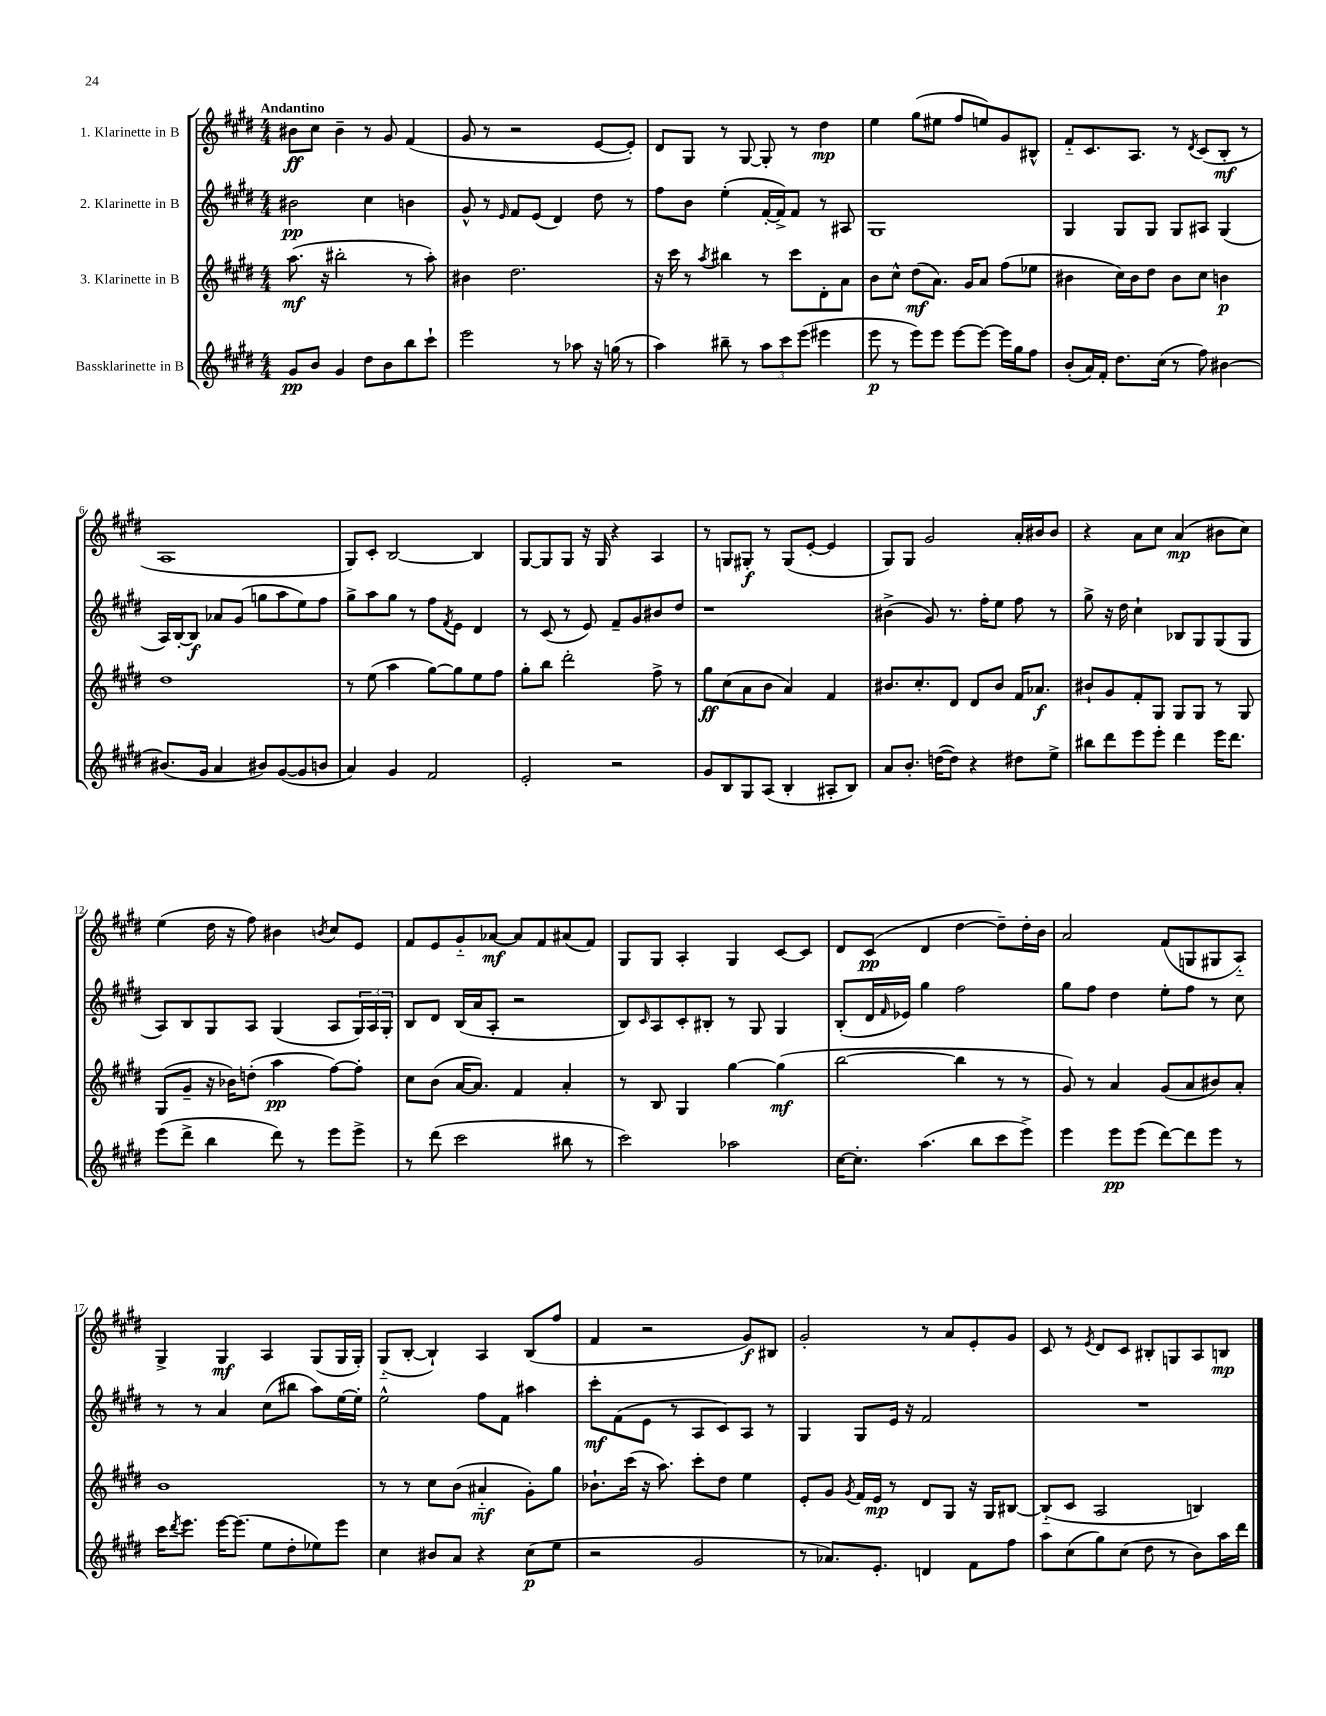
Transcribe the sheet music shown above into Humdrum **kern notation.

**kern	**dynam	**kern	**dynam	**kern	**dynam	**kern	**dynam
*part4	*part4	*part3	*part3	*part2	*part2	*part1	*part1
*staff4	*staff4	*staff3	*staff3	*staff2	*staff2	*staff1	*staff1
*I"Bassklarinette in B	*	*I"3. Klarinette in B	*	*I"2. Klarinette in B	*	*I"1. Klarinette in B	*
*clefG2	*	*clefG2	*	*clefG2	*	*clefG2	*
*k[f#c#g#d#]	*	*k[f#c#g#d#]	*	*k[f#c#g#d#]	*	*k[f#c#g#d#]	*
*M4/4	*	*M4/4	*	*M4/4	*	*M4/4	*
=1	=1	=1	=1	=1	=1	=1	=1
!	!	!	!	!	!	!LO:TX:a:B:t=Andantino	!
8g#/L	pp	(8.aa\	mf	2b#X\	pp	8b#X\L	ff
8b/J	.	.	.	.	.	8cc#\J	.
.	.	16r	.	.	.	.	.
4g#/	.	2bb#X'\	.	.	.	4b#~\	.
8dd#\L	.	.	.	4cc#\	.	8r	.
8b\	.	.	.	.	.	8g#/	.
8bb\	.	8r	.	4bn\	.	(4f#/	.
8ccc#`\J	.	8aa'\)	.	.	.	.	.
=2	=2	=2	=2	=2	=2	=2	=2
2eee\	.	4b#X\	.	8g#^^/	.	8g#/	.
.	.	.	.	8r	.	8r	.
.	.	.	.	16qqe/	.	.	.
.	.	2.dd#\	.	8f#/L	.	2r	.
.	.	.	.	(8e/J	.	.	.
8r	.	.	.	4d#/)	.	.	.
8aa-X\	.	.	.	.	.	.	.
16r	.	.	.	8dd#\	.	[8e/L	.
(16ggn\	.	.	.	.	.	.	.
8r	.	.	.	8r	.	8e'/J])	.
=3	=3	=3	=3	=3	=3	=3	=3
4aa\)	.	16r	.	8ff#\L	.	8d#/L	.
.	.	16ccc#\	.	.	.	.	.
.	.	8r	.	8b\J	.	8G#/J	.
.	.	8qaa/	.	.	.	.	.
8bb#X~\	.	4bb#X\	.	(4ee'\	.	8r	.
8r	.	.	.	.	.	[8G#/	.
12aa\L	.	8r	.	[16f#'/LL	.	8G#'/]	.
.	.	.	.	16f#^/J])	.	.	.
12ccc#\	.	.	.	.	.	.	.
.	.	8ccc#\L	.	8f#/J	.	8r	.
(12eee\J	.	.	.	.	.	.	.
4eee#X\	.	8d#'\	.	8r	.	4dd#\	mp
.	.	8a\J	.	8A#X/	.	.	.
=4	=4	=4	=4	=4	=4	=4	=4
8eee\	p	8b\L	.	1G#	.	4ee\	.
8r	.	8cc#^^\J	.	.	.	.	.
8eee\L)	.	(8dd#\L	mf	.	.	(8gg#\L	.
8eee\J	.	8.a\J)	.	.	.	8ee#X\J	.
[8eee\L	.	.	.	.	.	8ff#/L	.
.	.	16g#/KL	.	.	.	.	.
8eee\J_	.	8a/J	.	.	.	8een/)	.
16eee\LL]	.	(8ff#\L	.	.	.	8g#/	.
16gg#\J	.	.	.	.	.	.	.
8ff#\J	.	8ee-X\J	.	.	.	8B#X^^/J	.
=5	=5	=5	=5	=5	=5	=5	=5
(8b'/L	.	4b#X\	.	4G#/	.	8f#/L	.
16a/L)	.	.	.	.	.	8.c#/	.
16f#'/JJ	.	.	.	.	.	.	.
8.dd#\L	.	16cc#\LL)	.	8G#/L	.	.	.
.	.	16b#\J	.	.	.	8.A/J	.
.	.	8dd#\J	.	8G#/J	.	.	.
(16cc#\Jk	.	.	.	.	.	.	.
8r	.	8b#\L	.	8G#/L	.	8r	.
.	.	.	.	.	.	8qd#/	.
8ff#\)	.	8cc#\J	.	8A#X/J	.	(8c#/L	.
[4b#X\	.	4bn\	p	(4G#/	.	8B'/J	mf
.	.	.	.	.	.	8r	.
!!LO:LB:g=z
=6	=6	=6	=6	=6	=6	=6	=6
(8.b#X/L]	.	1dd#	.	16A/LL)	.	1A	.
.	.	.	.	[16B'/J	.	.	.
.	.	.	.	8B/J]	f	.	.
16g#/Jk	.	.	.	.	.	.	.
4a/	.	.	.	8a-X/L	.	.	.
.	.	.	.	(8g#/J	.	.	.
8b#X/L)	.	.	.	8ggn\L	.	.	.
([8g#/	.	.	.	8aa\	.	.	.
8g#/]	.	.	.	8ee\)	.	.	.
8bn/J	.	.	.	8ff#\J	.	.	.
=7	=7	=7	=7	=7	=7	=7	=7
4a/)	.	8r	.	8gg#^\L	.	8G#/L)	.
.	.	(8ee\	.	8aa\	.	8c#'/J	.
4g#/	.	4aa\	.	8gg#\J	.	[2B/	.
.	.	.	.	8r	.	.	.
2f#/	.	[8gg#\L)	.	8ff#\L	.	.	.
.	.	.	.	8qf#/	.	.	.
.	.	8gg#\]	.	8e\J	.	.	.
.	.	8ee\	.	4d#/	.	4B/]	.
.	.	8ff#\J	.	.	.	.	.
=8	=8	=8	=8	=8	=8	=8	=8
2e'/	.	8gg#'\L	.	8r	.	[8G#/L	.
.	.	8bb\J	.	(8c#/	.	8G#/]	.
.	.	2ddd#'\	.	8r	.	8G#/J	.
.	.	.	.	8e/)	.	16r	.
.	.	.	.	.	.	16G#/	.
2r	.	.	.	8f#~/L	.	4r	.
.	.	.	.	8g#/	.	.	.
.	.	8ff#^\	.	8b#X/	.	4A/	.
.	.	8r	.	8dd#/J	.	.	.
=9	=9	=9	=9	=9	=9	=9	=9
8g#/L	.	8gg#\L	ff	1r	.	8r	.
8B/	.	(8cc#\	.	.	.	8Gn/L	.
8G#/	.	8a\	.	.	.	8G#X'/J	f
(8A/J	.	8b\J	.	.	.	8r	.
4B'/	.	4a/)	.	.	.	(8G#/L	.
.	.	.	.	.	.	[8e'/J	.
8A#X'/L	.	4f#/	.	.	.	4e/]	.
8B/J)	.	.	.	.	.	.	.
=10	=10	=10	=10	=10	=10	=10	=10
8a/L	.	8.b#X/L	.	(4b#X^\	.	8G#/L)	.
8.b'/J	.	.	.	.	.	8G#/J	.
.	.	8.cc#'/	.	.	.	.	.
.	.	.	.	8g#/)	.	2g#/	.
([16ddn\KL	.	.	.	.	.	.	.
8dd\J])	.	8d#/J	.	8.r	.	.	.
4r	.	8d#/L	.	.	.	.	.
.	.	.	.	16ff#'\KL	.	.	.
.	.	8b#/J	.	8ee\J	.	.	.
8dd#X\L	.	16f#/KL	.	8ff#\	.	16a'/LL	.
.	.	8.a-X/J	f	.	.	16b#X/J	.
8ee^\J	.	.	.	8r	.	8b#/J	.
=11	=11	=11	=11	=11	=11	=11	=11
8bb#X\L	.	8b#X`/L	.	8gg#^\	.	4r	.
8ddd#\	.	8g#/	.	16r	.	.	.
.	.	.	.	16dd#\	.	.	.
8eee\	.	8f#'/	.	4cc#`\	.	8a\L	.
8eee'\J	.	8G#/J	.	.	.	8cc#\J	.
4ddd#\	.	8G#/L	.	8B-X/L	.	(4a/	mp
.	.	8G#/J	.	8G#/	.	.	.
16eee\KL	.	8r	.	(8G#/	.	8b#X\L	.
8.ddd#\J	.	.	.	.	.	.	.
.	.	8G#/	.	8G#/J	.	8cc#\J)	.
!!LO:LB:g=z
=12	=12	=12	=12	=12	=12	=12	=12
(8eee\L	.	(8G#/L	.	8A/L)	.	(4ee\	.
8ddd#^\J	.	8g#~/J	.	8B/	.	.	.
4bb\	.	16r	.	8G#/	.	16dd#\	.
.	.	16b-X\KL)	.	.	.	16r	.
.	.	(8ddn'\J	.	8A/J	.	8ff#\)	.
8ddd#\)	.	4aa\	pp	(4G#/	.	4b#X\	.
8r	.	.	.	.	.	.	.
.	.	.	.	.	.	8qbn/	.
8eee\L	.	[8ff#\L)	.	8A/L	.	8cc#/L	.
8eee^\J	.	8ff#'\J]	.	24G#/L)	.	8e/J	.
.	.	.	.	24A/	.	.	.
.	.	.	.	24G#'/JJ	.	.	.
=13	=13	=13	=13	=13	=13	=13	=13
8r	.	8cc#\L	.	8B/L	.	8f#/L	.
(8ddd#\	.	(8b\J	.	8d#/J	.	8e/	.
2ccc#\	.	[16a/KL	.	(16B/LL	.	8g#/	.
.	.	8.a/J])	.	16a/J	.	.	.
.	.	.	.	8A'/J	.	[8a-X/J	mf
.	.	4f#/	.	2r	.	8a-/L]	.
.	.	.	.	.	.	8f#/	.
8bb#X\	.	4a'/	.	.	.	(8a#X/	.
8r	.	.	.	.	.	8f#/J)	.
=14	=14	=14	=14	=14	=14	=14	=14
2ccc#\)	.	8r	.	8B/L)	.	8G#/L	.
.	.	.	.	16qqc#/	.	.	.
.	.	8B/	.	8A/	.	8G#/J	.
.	.	4G#/	.	8c#'/	.	4A'/	.
.	.	.	.	8B#X'/J	.	.	.
2aa-X\	.	[4gg#\	.	8r	.	4G#/	.
.	.	.	.	8G#/	.	.	.
.	.	(4gg#\]	mf	4G#/	.	[8c#/L	.
.	.	.	.	.	.	8c#/J]	.
=15	=15	=15	=15	=15	=15	=15	=15
[16cc#\KL	.	[2bb\	.	(8B'/L	.	8d#/L	.
8.cc#'\J]	.	.	.	.	.	.	.
.	.	.	.	16d#/L	.	(8c#/J	pp
.	.	.	.	16qqf#/	.	.	.
.	.	.	.	16e-X/JJ)	.	.	.
(4.aa\	.	.	.	4gg#\	.	4d#/	.
.	.	4bb\]	.	2ff#\	.	[4dd#\	.
8bb\L	.	.	.	.	.	.	.
8ccc#\	.	8r	.	.	.	8dd#~\L])	.
8eee^\J)	.	8r	.	.	.	16dd#'\L	.
.	.	.	.	.	.	16b\JJ	.
=16	=16	=16	=16	=16	=16	=16	=16
4eee\	.	8g#/)	.	8gg#\L	.	2a/	.
.	.	8r	.	8ff#\J	.	.	.
8eee\L	pp	4a/	.	4dd#\	.	.	.
(8eee\J	.	.	.	.	.	.	.
[8ddd#\L)	.	(8g#/L	.	8ee'\L	.	(8f#/L	.
8ddd#\]	.	8a/	.	8ff#\J	.	8Gn/	.
8eee\J	.	8b#X/)	.	8r	.	8G#X/	.
8r	.	8a'/J	.	8cc#\	.	8A/J)	.
!!LO:LB:g=z
=17	=17	=17	=17	=17	=17	=17	=17
16ccc#\KL	.	1b	.	8r	.	4G#^/	.
8qddd#/	.	.	.	.	.	.	.
8.eee\J	.	.	.	.	.	.	.
.	.	.	.	8r	.	.	.
[16eee\KL	.	.	.	4a/	.	4G#/	mf
(8.eee\J]	.	.	.	.	.	.	.
8ee\L	.	.	.	(8cc#\L	.	4A/	.
8dd#'\	.	.	.	8bb#X\J	.	.	.
8ee-X\)	.	.	.	8aa\L)	.	(8G#/L	.
8eee\J	.	.	.	[16ee\L	.	16G#/L	.
.	.	.	.	16ee'\JJ]	.	16G#'/JJ)	.
=18	=18	=18	=18	=18	=18	=18	=18
4cc#\	.	8r	.	2ee^^\	.	(8G#/L	.
.	.	8r	.	.	.	[8B'/J	.
8b#X/L	.	8cc#\L	.	.	.	4B`/])	.
8a/J	.	(8b\J	.	.	.	.	.
4r	.	4a#X/	mf	8ff#\L	.	4A/	.
.	.	.	.	8f#\J	.	.	.
(8cc#\L	p	8g#'\L)	.	4aa#X\	.	(8B/L	.
8ee\J	.	8gg#\J	.	.	.	8ff#/J	.
=19	=19	=19	=19	=19	=19	=19	=19
2r	.	8.b-X`\L	.	8ccc#'\L	mf	4f#/	.
.	.	.	.	(8f#\	.	.	.
.	.	(16ccc#\Jk	.	.	.	.	.
.	.	16r	.	8e\J	.	2r	.
.	.	8.aa\)	.	.	.	.	.
.	.	.	.	8r	.	.	.
2g#/	.	8ccc#'\L	.	8A/L	.	.	.
.	.	8dd#\J	.	8c#/)	.	.	.
.	.	4ee\	.	8A/J	.	8g#/L)	f
.	.	.	.	8r	.	8B#X/J	.
=20	=20	=20	=20	=20	=20	=20	=20
8r	.	8e'/L	.	4G#/	.	2g#'/	.
8.a-X/L)	.	8g#/J	.	.	.	.	.
.	.	8qg#/	.	.	.	.	.
.	.	16f#/LL	.	8G#/L	.	.	.
8.e'/J	.	16e/JJ	mp	.	.	.	.
.	.	8r	.	16e/Jk	.	.	.
.	.	.	.	16r	.	.	.
4dn/	.	8d#/L	.	2f#/	.	8r	.
.	.	8G#/J	.	.	.	8a/L	.
8f#\L	.	16r	.	.	.	8e'/	.
.	.	16G#/KL	.	.	.	.	.
8ff#\J	.	[8B#X/J	.	.	.	8g#/J	.
=21	=21	=21	=21	=21	=21	=21	=21
8aa\L	.	(8B#/L]	.	1r	.	8c#/	.
(8cc#\	.	8c#/J	.	.	.	8r	.
.	.	.	.	.	.	8qe/	.
8gg#\)	.	2A/	.	.	.	8d#/L	.
(8cc#\J	.	.	.	.	.	8c#/J	.
8dd#\	.	.	.	.	.	8B#X'/L	.
8r	.	.	.	.	.	8Gn/	.
8b\L)	.	4Bn/)	.	.	.	8A/	.
16aa\L	.	.	.	.	.	8Bn/J	mp
16ddd#\JJ	.	.	.	.	.	.	.
==	==	==	==	==	==	==	==
*-	*-	*-	*-	*-	*-	*-	*-
